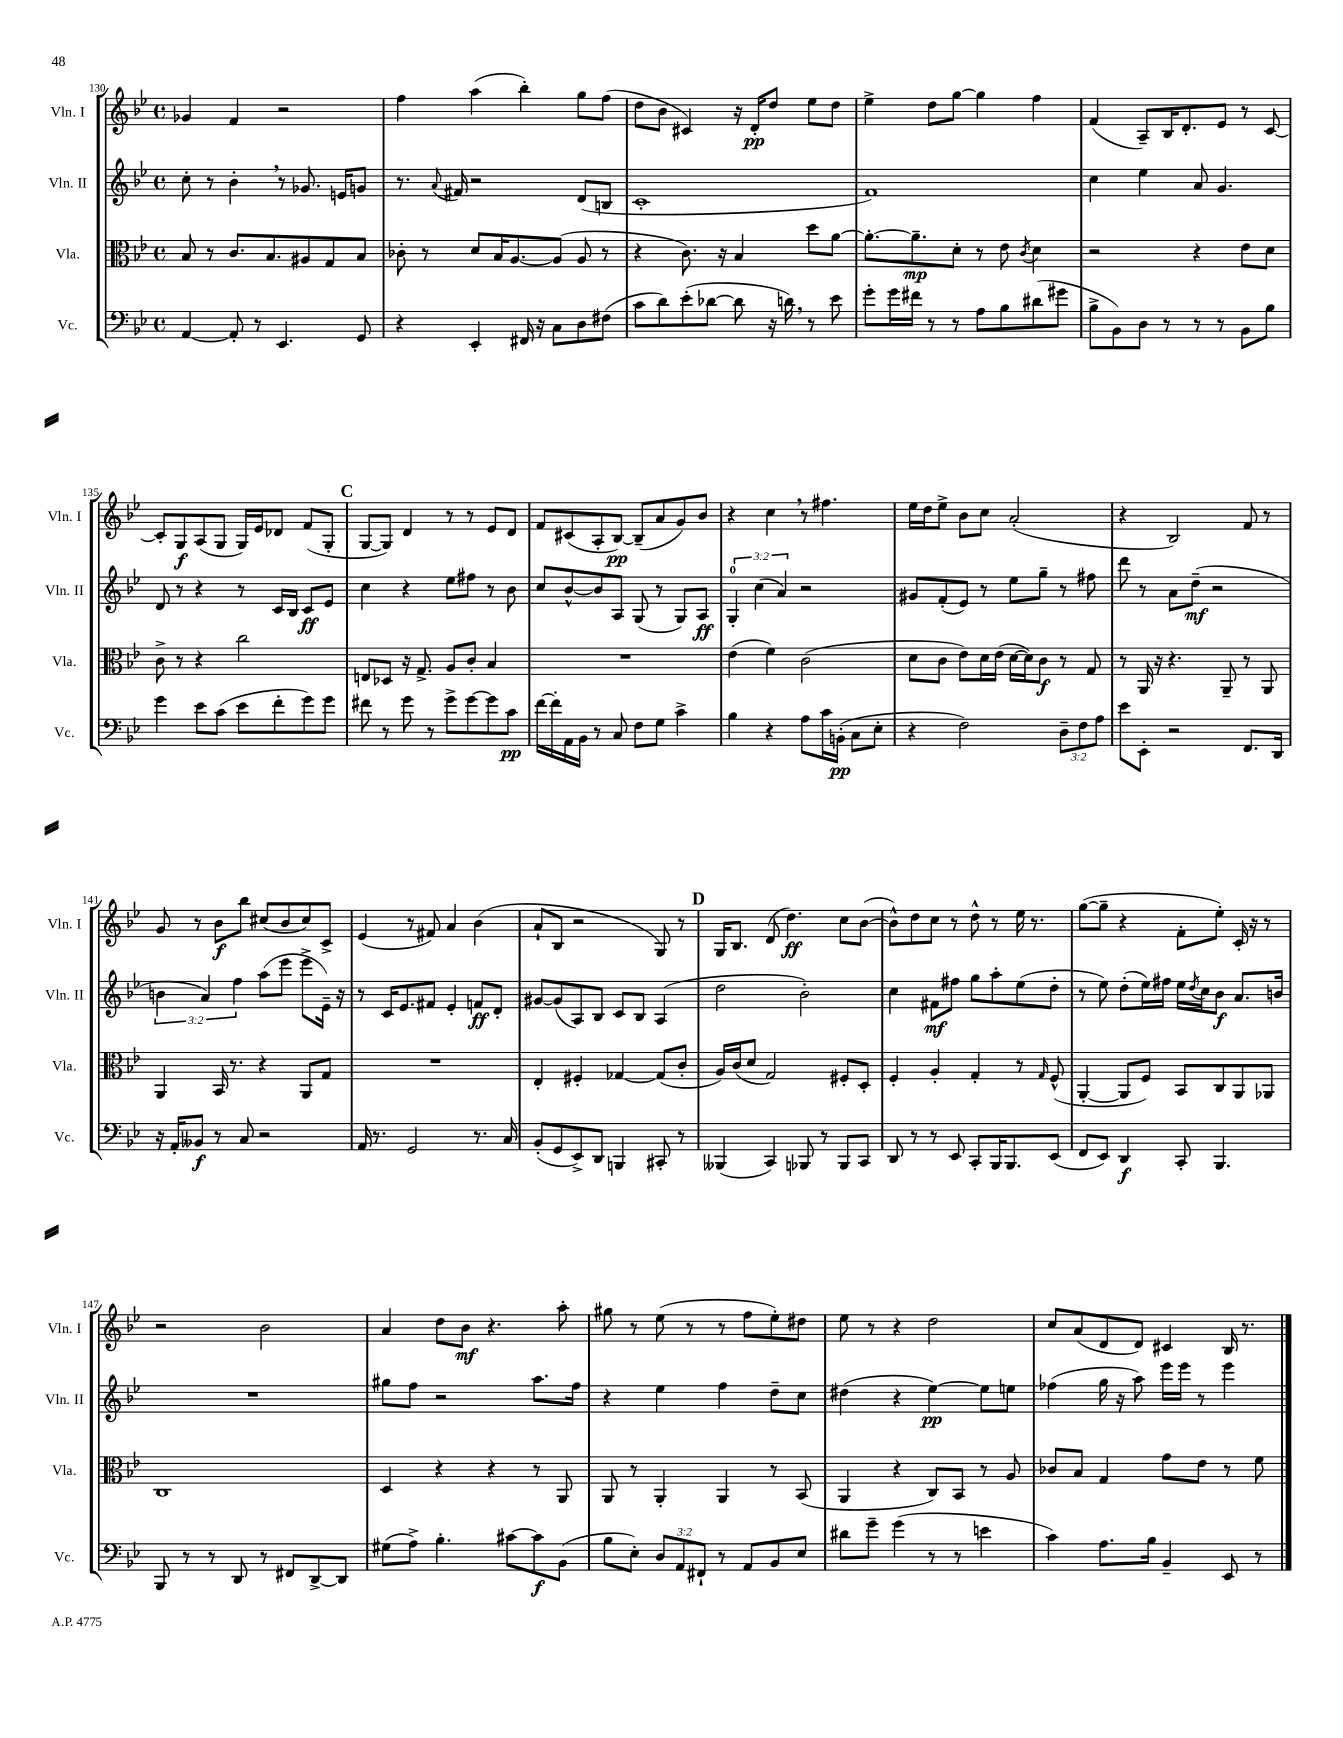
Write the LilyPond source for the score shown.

<<
\new StaffGroup <<
\new Staff = "s0" \with { instrumentName = "Vln. I" shortInstrumentName = "Vln. I" } {
    \clef treble \key bes \major \defaultTimeSignature \time 4/4
    ges'4 f'4 r2 |
    f''4 a''4( bes''4-.) g''8 f''8( |
    d''8 bes'8 cis'4) r16 d'16-.\pp d''8 ees''8 d''8 |
    ees''4-> d''8 g''8~ g''4 f''4 |
    f'4( a8--) bes16 d'8.-. ees'8 r8 c'8~ |
    c'8-. g8\f a8( g8 g16) ees'16 des'8 f'8( g8-. |
    \mark \markup { \bold "C" } g8~ g8) d'4 r8 r8 ees'8 d'8 |
    f'8 cis'8( a8-. bes8~\pp) bes8--( a'8 g'8) bes'8 |
    r4 c''4 \breathe r8 fis''4. |
    ees''16 d''16 ees''8-> bes'8 c''8 a'2-.( |
    r4 bes2) f'8 r8 |
    g'8 r8 bes'8\f bes''8 cis''8( bes'8 cis''8) c'8-> |
    ees'4( r8 fis'8) a'4 bes'4( |
    a'8-! bes8 r2 g8) r8 |
    \mark \markup { \bold "D" } g16 bes8. d'8( d''4.\ff) c''8 bes'8~( |
    bes'8-^) d''8 c''8 r8 d''8-^ r8 ees''16 r8. |
    g''8~( g''8-- r4 f'8-. ees''8-.) c'16-. r16 r8 |
    r2 bes'2 |
    a'4 d''8 bes'8\mf r4. a''8-. |
    gis''8 r8 ees''8( r8 r8 f''8 ees''8-.) dis''8 |
    ees''8 r8 r4 d''2 |
    c''8 a'8( d'8 d'8) cis'4 bes16 r8. \bar "|." |
}
\new Staff = "s1" \with { instrumentName = "Vln. II" shortInstrumentName = "Vln. II" } {
    \clef treble \key bes \major \defaultTimeSignature \time 4/4 \override Staff.TupletNumber.text = #tuplet-number::calc-fraction-text
    c''8-. r8 bes'4-. \breathe r8 ges'8. e'16 g'8 |
    r8. \appoggiatura { a'8 } fis'16 r2 d'8( b8 |
    c'1-. |
    f'1) |
    c''4 ees''4 a'8 g'4. |
    d'8 r8 r4 r8 c'16 bes16 c'8\ff ees'8 |
    \mark \markup { \bold "C" } c''4 r4 ees''8 fis''8 r8 bes'8 |
    c''8 bes'8~-^ bes'8 a8 g8( r8 g8) a8\ff |
    \tuplet 3/2 { g4-0-. c''4( a'4) } r2 |
    gis'8 f'8-.( ees'8) r8 ees''8 g''8-- r8 fis''8 |
    d'''8 r8 a'8 d''8--\mf( r2 |
    \tuplet 3/2 { b'4 a'4) f''4 } a''8( ees'''8 ees'''8-> ees'16--) r16 |
    r8 c'16 ees'8. fis'8 ees'4-. f'8\ff d'8-. |
    gis'8~ gis'8( a8) bes8 c'8 bes8 a4( |
    \mark \markup { \bold "D" } d''2 bes'2-.) |
    c''4 fis'8\mf fis''8 g''8 a''8-. ees''8( d''8-. |
    r8 ees''8) d''8-.( ees''16) fis''16 ees''16 \acciaccatura { d''8 } c''16 bes'8\f a'8. b'16 |
    R1 |
    gis''8 f''8 r2 a''8. f''16 |
    r4 ees''4 f''4 d''8-- c''8 |
    dis''4( r4 ees''4~\pp) ees''8 e''8 |
    fes''4( g''16 r16 a''8) ees'''16 ees'''16 r8 ees'''4 \bar "|." |
}
\new Staff = "s2" \with { instrumentName = "Vla." shortInstrumentName = "Vla." } {
    \clef alto \key bes \major \defaultTimeSignature \time 4/4
    bes8 r8 c'8. bes8. ais8 g8 bes8 |
    ces'8-. r8 d'8 bes16 a8.~ a8( a8 r8 |
    r4 c'8.) r16 bes4 d''8 a'8~ |
    a'8.~-. a'8.--\mp d'8-. r8 ees'8 \acciaccatura { c'8 } d'4 |
    r2 r4 ees'8 d'8 |
    c'8-> r8 r4 c''2 |
    \mark \markup { \bold "C" } e8 des8 r16 g8.-> a8 c'8-. bes4 |
    R1 |
    ees'4( f'4) c'2( |
    d'8 c'8 ees'8) d'16 ees'16( d'16~ d'16) c'8\f r8 g8 |
    r8 a,16 r16 r4. a,8-- r8 a,8 |
    a,4 bes,16 r8. r4 a,8 g8 |
    R1 |
    ees4-. fis4-. ges4~ ges8( c'8-. |
    \mark \markup { \bold "D" } a16) c'16( d'8 g2) fis8-. d8-. |
    f4-. a4-. g4-. r8 \grace { g16 } f8-^( |
    a,4~-. a,8 f8) bes,8 c8 a,8 aes,8 |
    c1 |
    d4 r4 r4 r8 a,8 |
    a,8 r8 a,4-. a,4 r8 bes,8( |
    a,4 r4 c8) bes,8 r8 a8 |
    ces'8 bes8 g4 g'8 ees'8 r8 f'8 \bar "|." |
}
\new Staff = "s3" \with { instrumentName = "Vc." shortInstrumentName = "Vc." } {
    \clef bass \key bes \major \defaultTimeSignature \time 4/4 \override Staff.TupletNumber.text = #tuplet-number::calc-fraction-text
    a,4~ a,8-. r8 ees,4. g,8 |
    r4 ees,4-. fis,16 r16 c8 d8 fis8( |
    c'8 d'8) ees'8-.( des'8~ des'8 r16 d'16) \breathe r8 ees'8 |
    g'8-. g'16 fis'16 r8 r8 a8 bes8 dis'8( gis'8 |
    bes8-> bes,8) d8 r8 r8 r8 bes,8 bes8 |
    g'4 ees'8 c'8( ees'8 f'8-. g'8) g'8 |
    \mark \markup { \bold "C" } fis'8 r8 g'8 r8 g'8-> g'8~ g'8 c'8\pp |
    f'16~ f'16-. a,16 bes,16 r8 c8 f8 g8 c'4-> |
    bes4 r4 a8 c'16 b,16-.\pp( c8 ees8-. |
    r4 f2) \tuplet 3/2 { d8-- f8 a8 } |
    ees'8 ees,8-. r2 f,8. d,16 |
    r16 a,16-. beses,8\f r8 c8 r2 |
    a,16 r8. g,2 r8. c16 |
    bes,8-.( g,8 ees,8->) d,8 b,,4 cis,8-. r8 |
    \mark \markup { \bold "D" } beses,,4( c,4) bes,,8 r8 bes,,8 c,8 |
    d,8 r8 r8 ees,8 c,8-. bes,,16 bes,,8. ees,8( |
    f,8 ees,8) d,4\f c,8-. bes,,4. |
    bes,,8 r8 r8 d,8 r8 fis,8 d,8~-> d,8 |
    gis8( a8->) bes4.-. cis'8~ cis'8\f bes,8( |
    bes8 ees8-.) \tuplet 3/2 { d8 a,8 fis,8-! } r8 a,8 bes,8 ees8 |
    dis'8 g'8-- g'4( r8 r8 e'4 |
    c'4) a8. bes16 bes,4-- ees,8 r8 \bar "|." |
}
>>
>>
\layout { \context { \Score currentBarNumber = #130 } }
